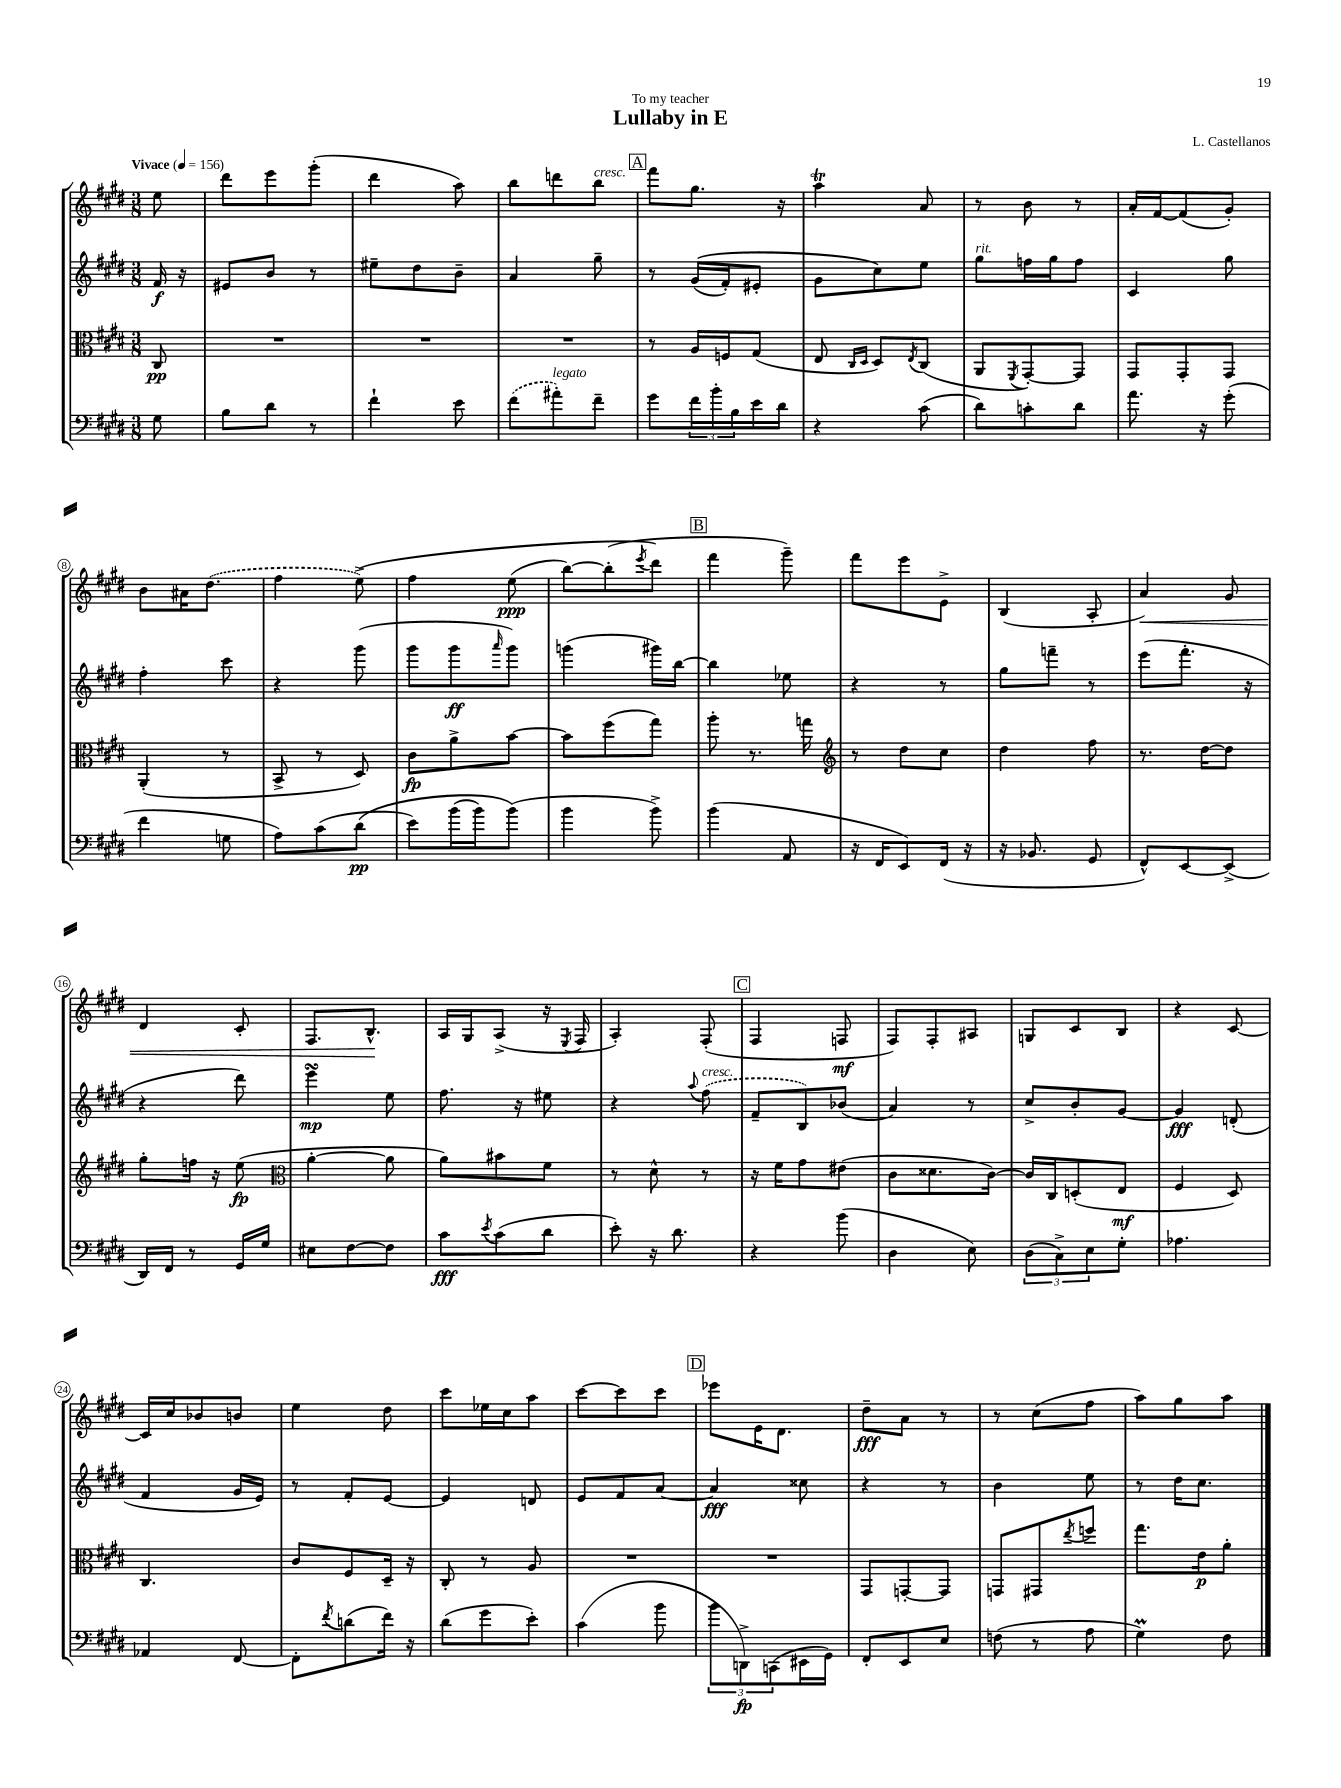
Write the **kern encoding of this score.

**kern	**dynam	**kern	**dynam	**kern	**dynam	**kern	**dynam
*part4	*part4	*part3	*part3	*part2	*part2	*part1	*part1
*staff4	*staff4	*staff3	*staff3	*staff2	*staff2	*staff1	*staff1
*clefF4	*	*clefC3	*	*clefG2	*	*clefG2	*
*k[f#c#g#d#]	*	*k[f#c#g#d#]	*	*k[f#c#g#d#]	*	*k[f#c#g#d#]	*
*M3/8	*	*M3/8	*	*M3/8	*	*M3/8	*
*MM156	*	*MM156	*	*MM156	*	*MM156	*
=	=	=	=	=	=	=	=
!	!	!	!	!	!	!LO:TX:a:B:t=Vivace	!
8G#\	.	8C#/	pp	16f#/	f	8ee\	.
.	.	.	.	16r	.	.	.
=1	=1	=1	=1	=1	=1	=1	=1
8B\L	.	4.r	.	8e#X/L	.	8ddd#\L	.
8d#\J	.	.	.	8b/J	.	8eee\	.
8r	.	.	.	8r	.	(8ggg#'\J	.
=2	=2	=2	=2	=2	=2	=2	=2
4f#`\	.	4.r	.	8ee#X~\L	.	4ddd#\	.
.	.	.	.	8dd#\	.	.	.
8e\	.	.	.	8b~\J	.	8aa\)	.
=3	=3	=3	=3	=3	=3	=3	=3
(8f#\L	.	4.r	.	4a/	.	8bb\L	.
!LO:TX:a:i:t=legato	!	!	!	!	!	!	!
8a#X'\)	.	.	.	.	.	8dddn\	.
!	!	!	!	!	!	!LO:TX:a:i:t=cresc.	!
8f#~\J	.	.	.	8gg#~\	.	8bb\J	.
!!LO:REH:place=s1:t=A
=4	=4	=4	=4	=4	=4	=4	=4
8g#\L	.	8r	.	8r	.	8fff#\L	.
24f#\L	.	16A/LL	.	((16g#/LL	.	8.gg#\J	.
24b'\	.	.	.	.	.	.	.
.	.	16Fn/J	.	16f#'/J)	.	.	.
24B\	.	.	.	.	.	.	.
16e\	.	(8G#/J	.	8e#X'/J	.	.	.
16d#\JJ	.	.	.	.	.	16r	.
=5	=5	=5	=5	=5	=5	=5	=5
4r	.	8E/	.	8g#\L	.	4aaT\	.
.	.	16qqC#/LL	.	.	.	.	.
.	.	16qqD#/JJ	.	.	.	.	.
.	.	8D#/L)	.	8cc#\)	.	.	.
.	.	8qE/	.	.	.	.	.
(8c#\	.	(8C#/J	.	8ee\J	.	8a/	.
=6	=6	=6	=6	=6	=6	=6	=6
!	!	!	!	!LO:TX:a:i:t=rit.	!	!	!
8d#\L)	.	8AA/L	.	8gg#\L	.	8r	.
.	.	8qFF#/	.	.	.	.	.
8cn'\	.	[8GG#'/)	.	16ffn\L	.	8b\	.
.	.	.	.	16gg#\J	.	.	.
8d#\J	.	8GG#/J]	.	8ff\J	.	8r	.
=7	=7	=7	=7	=7	=7	=7	=7
8.a\	.	8GG#/L	.	4c#/	.	16a'/LL	.
.	.	.	.	.	.	[16f#/J	.
.	.	8GG#'/	.	.	.	(8f#/]	.
16r	.	.	.	.	.	.	.
(8g#'\	.	8GG#/J	.	8gg#\	.	8g#'/J)	.
!!LO:LB:g=z
=8	=8	=8	=8	=8	=8	=8	=8
4f#\	.	(4AA'/	.	4ff#'\	.	8b\L	.
.	.	.	.	.	.	16a#X\K	.
.	.	.	.	.	.	(8.dd#\J	.
8Gn\	.	8r	.	8ccc#\	.	.	.
=9	=9	=9	=9	=9	=9	=9	=9
8A\L)	.	8BB^/	.	4r	.	4ff#\	.
(8c#\	.	8r	.	.	.	.	.
(8d#\J	pp	8D#/)	.	(8ggg#\	.	(8ee^\)	.
=10	=10	=10	=10	=10	=10	=10	=10
8e\L)	.	8c#\L	fp	8ggg#\L	.	4ff#\	.
(16b\L	.	8a^\	.	8ggg#\	ff	.	.
16b\J)	.	.	.	.	.	.	.
.	.	.	.	16qqaaa/	.	.	.
(8b\J)	.	[8b\J	.	8ggg#\J)	.	(8ee\	ppp
=11	=11	=11	=11	=11	=11	=11	=11
4b\	.	8b\L]	.	(4gggn\	.	[8bb\L)	.
.	.	(8ff#\	.	.	.	(8bb'\]	.
.	.	.	.	.	.	8qeee/	.
8b^\)	.	8gg#\J)	.	16ggg#X\LL)	.	8ddd#\J)	.
.	.	.	.	[16bb\JJ	.	.	.
!!LO:REH:place=s1:t=B
=12	=12	=12	=12	=12	=12	=12	=12
(4b\	.	8aa'\	.	4bb\]	.	4fff#\	.
.	.	8.r	.	.	.	.	.
8AA/	.	.	.	8ee-X\	.	8ggg#~\)	.
.	.	16ggn\	.	.	.	.	.
=13	=13	=13	=13	=13	=13	=13	=13
*	*	*clefG2	*	*	*	*	*
16r	.	8r	.	4r	.	8fff#\L	.
16FF#/KL	.	.	.	.	.	.	.
8EE/)	.	8dd#\L	.	.	.	8eee\	.
(16FF#/Jk	.	8cc#\J	.	8r	.	8e^\J	.
16r	.	.	.	.	.	.	.
=14	=14	=14	=14	=14	=14	=14	=14
16r	.	4dd#\	.	8gg#\L	.	(4B/	.
8.BB-X/	.	.	.	.	.	.	.
.	.	.	.	8fffn~\J	.	.	.
8GG#/	.	8ff#\	.	8r	.	8A'/	.
=15	=15	=15	=15	=15	=15	=15	=15
!	!	!	!	!	!	!	!LO:HP:b
8FF#^^/L)	.	8.r	.	(8eee\L	.	4a/)	<
[8EE/	.	.	.	8.fff#'\J	.	.	.
.	.	[16dd#\KL	.	.	.	.	.
(8EE^/J]	.	8dd#\J]	.	.	.	8g#/	.
.	.	.	.	16r	.	.	.
!!LO:LB:g=z
=16	=16	=16	=16	=16	=16	=16	=16
16DD#/LL)	.	8gg#'\L	.	4r	.	4d#/	.
16FF#/JJ	.	.	.	.	.	.	.
8r	.	16ffn\Jk	.	.	.	.	.
.	.	16r	.	.	.	.	.
16GG#/LL	.	(8ee\	fp	8ddd#\)	.	8c#'/	.
16G#/JJ	.	.	.	.	.	.	.
=17	=17	=17	=17	=17	=17	=17	=17
*	*	*clefC3	*	*	*	*	*
8E#X\L	.	[4a'\	.	4eeesSSs\	mp	8.F#/L	.
[8F#\	.	.	.	.	.	.	.
.	.	.	.	.	.	8.B^^/J	.
8F#\J]	.	8a\]	.	8ee\	.	.	.
.	.	.	.	.	.	.	[
=18	=18	=18	=18	=18	=18	=18	=18
8c#\L	fff	8a\L)	.	8.ff#\	.	16A/LL	.
.	.	.	.	.	.	16G#/J	.
8qe/	.	.	.	.	.	.	.
(8c#\	.	8b#X\	.	.	.	(8A^/J	.
.	.	.	.	16r	.	.	.
8d#\J	.	8f#\J	.	8ee#X\	.	16r	.
.	.	.	.	.	.	8qE/	.
.	.	.	.	.	.	16F#/	.
=19	=19	=19	=19	=19	=19	=19	=19
8e'\)	.	8r	.	4r	.	4A'/)	.
16r	.	8d#^^\	.	.	.	.	.
8.d#\	.	.	.	.	.	.	.
.	.	.	.	8qqaa/	.	.	.
!	!	!	!	!LO:TX:a:i:t=cresc.	!	!	!
.	.	8r	.	(8ff#\	.	(8F#'/	.
!!LO:REH:place=s1:t=C
=20	=20	=20	=20	=20	=20	=20	=20
4r	.	16r	.	8f#~/L	.	4F#/	.
.	.	16f#\KL	.	.	.	.	.
.	.	8g#\	.	8B/)	.	.	.
(8b\	.	(8e#X\J	.	(8b-X/J	.	8Fn/	mf
=21	=21	=21	=21	=21	=21	=21	=21
4D#\	.	8c#\L	.	4a/)	.	8F#/L)	.
.	.	8.d##X\	.	.	.	8F#'/	.
8E\)	.	.	.	8r	.	8A#X/J	.
.	.	[16c#\Jk)	.	.	.	.	.
=22	=22	=22	=22	=22	=22	=22	=22
(12D#\L	.	16c#/LL]	.	8cc#^/L	.	8Gn/L	.
.	.	16C#/J	.	.	.	.	.
12C#^\)	.	.	.	.	.	.	.
.	.	(8Dn'/	.	8b'/	.	8c#/	.
12E\	.	.	.	.	.	.	.
8G#'\J	.	8E/J	mf	[8g#/J	.	8B/J	.
=23	=23	=23	=23	=23	=23	=23	=23
4.A-X\	.	4F#/	.	4g#/]	fff	4r	.
.	.	8D#/)	.	(8dn'/	.	[8c#/	.
!!LO:LB:g=z
=24	=24	=24	=24	=24	=24	=24	=24
4AA-X/	.	4.C#/	.	4f#/	.	16c#/LL]	.
.	.	.	.	.	.	16cc#/J	.
.	.	.	.	.	.	8b-X/	.
[8FF#/	.	.	.	16g#/LL	.	8bn/J	.
.	.	.	.	16e/JJ)	.	.	.
=25	=25	=25	=25	=25	=25	=25	=25
8FF#'\L]	.	8c#/L	.	8r	.	4ee\	.
8qf#/	.	.	.	.	.	.	.
(8dn\	.	8F#/	.	8f#'/L	.	.	.
16f#\Jk)	.	16D#~/Jk	.	[8e/J	.	8dd#\	.
16r	.	16r	.	.	.	.	.
=26	=26	=26	=26	=26	=26	=26	=26
(8d#\L	.	8C#'/	.	4e/]	.	8ccc#\L	.
8g#\	.	8r	.	.	.	16ee-X\L	.
.	.	.	.	.	.	16cc#\J	.
8e'\J)	.	8A/	.	8dn/	.	8aa\J	.
=27	=27	=27	=27	=27	=27	=27	=27
(4c#\	.	4.r	.	8e/L	.	[8ccc#\L	.
.	.	.	.	8f#/	.	8ccc#\]	.
8b\	.	.	.	[8a/J	.	8ccc#\J	.
!!LO:REH:place=s1:t=D
=28	=28	=28	=28	=28	=28	=28	=28
12b\L	.	4.r	.	4a/]	fff	8eee-X\L	.
12DDn^\)	fp	.	.	.	.	.	.
.	.	.	.	.	.	16e\K	.
(12CCn\	.	.	.	.	.	.	.
.	.	.	.	.	.	8.d#\J	.
16EE#X\L	.	.	.	8cc##X\	.	.	.
16GG#\JJ)	.	.	.	.	.	.	.
=29	=29	=29	=29	=29	=29	=29	=29
8FF#'/L	.	8GG#/L	.	4r	.	8dd#~\L	fff
8EE/	.	[8GGn'/	.	.	.	8a\J	.
8E/J	.	8GG/J]	.	8r	.	8r	.
=30	=30	=30	=30	=30	=30	=30	=30
(8Fn\	.	8GGn/L	.	4b\	.	8r	.
8r	.	8GG#X/	.	.	.	(8cc#\L	.
.	.	8qee/	.	.	.	.	.
8A\	.	8ffn/J	.	8ee\	.	8ff#\J	.
=31	=31	=31	=31	=31	=31	=31	=31
4G#m\)	.	8.gg#\L	.	8r	.	8aa\L)	.
.	.	.	.	16dd#\KL	.	8gg#\	.
.	.	16e\k	p	8.cc#\J	.	.	.
8F#\	.	8a'\J	.	.	.	8aa\J	.
==	==	==	==	==	==	==	==
*-	*-	*-	*-	*-	*-	*-	*-
